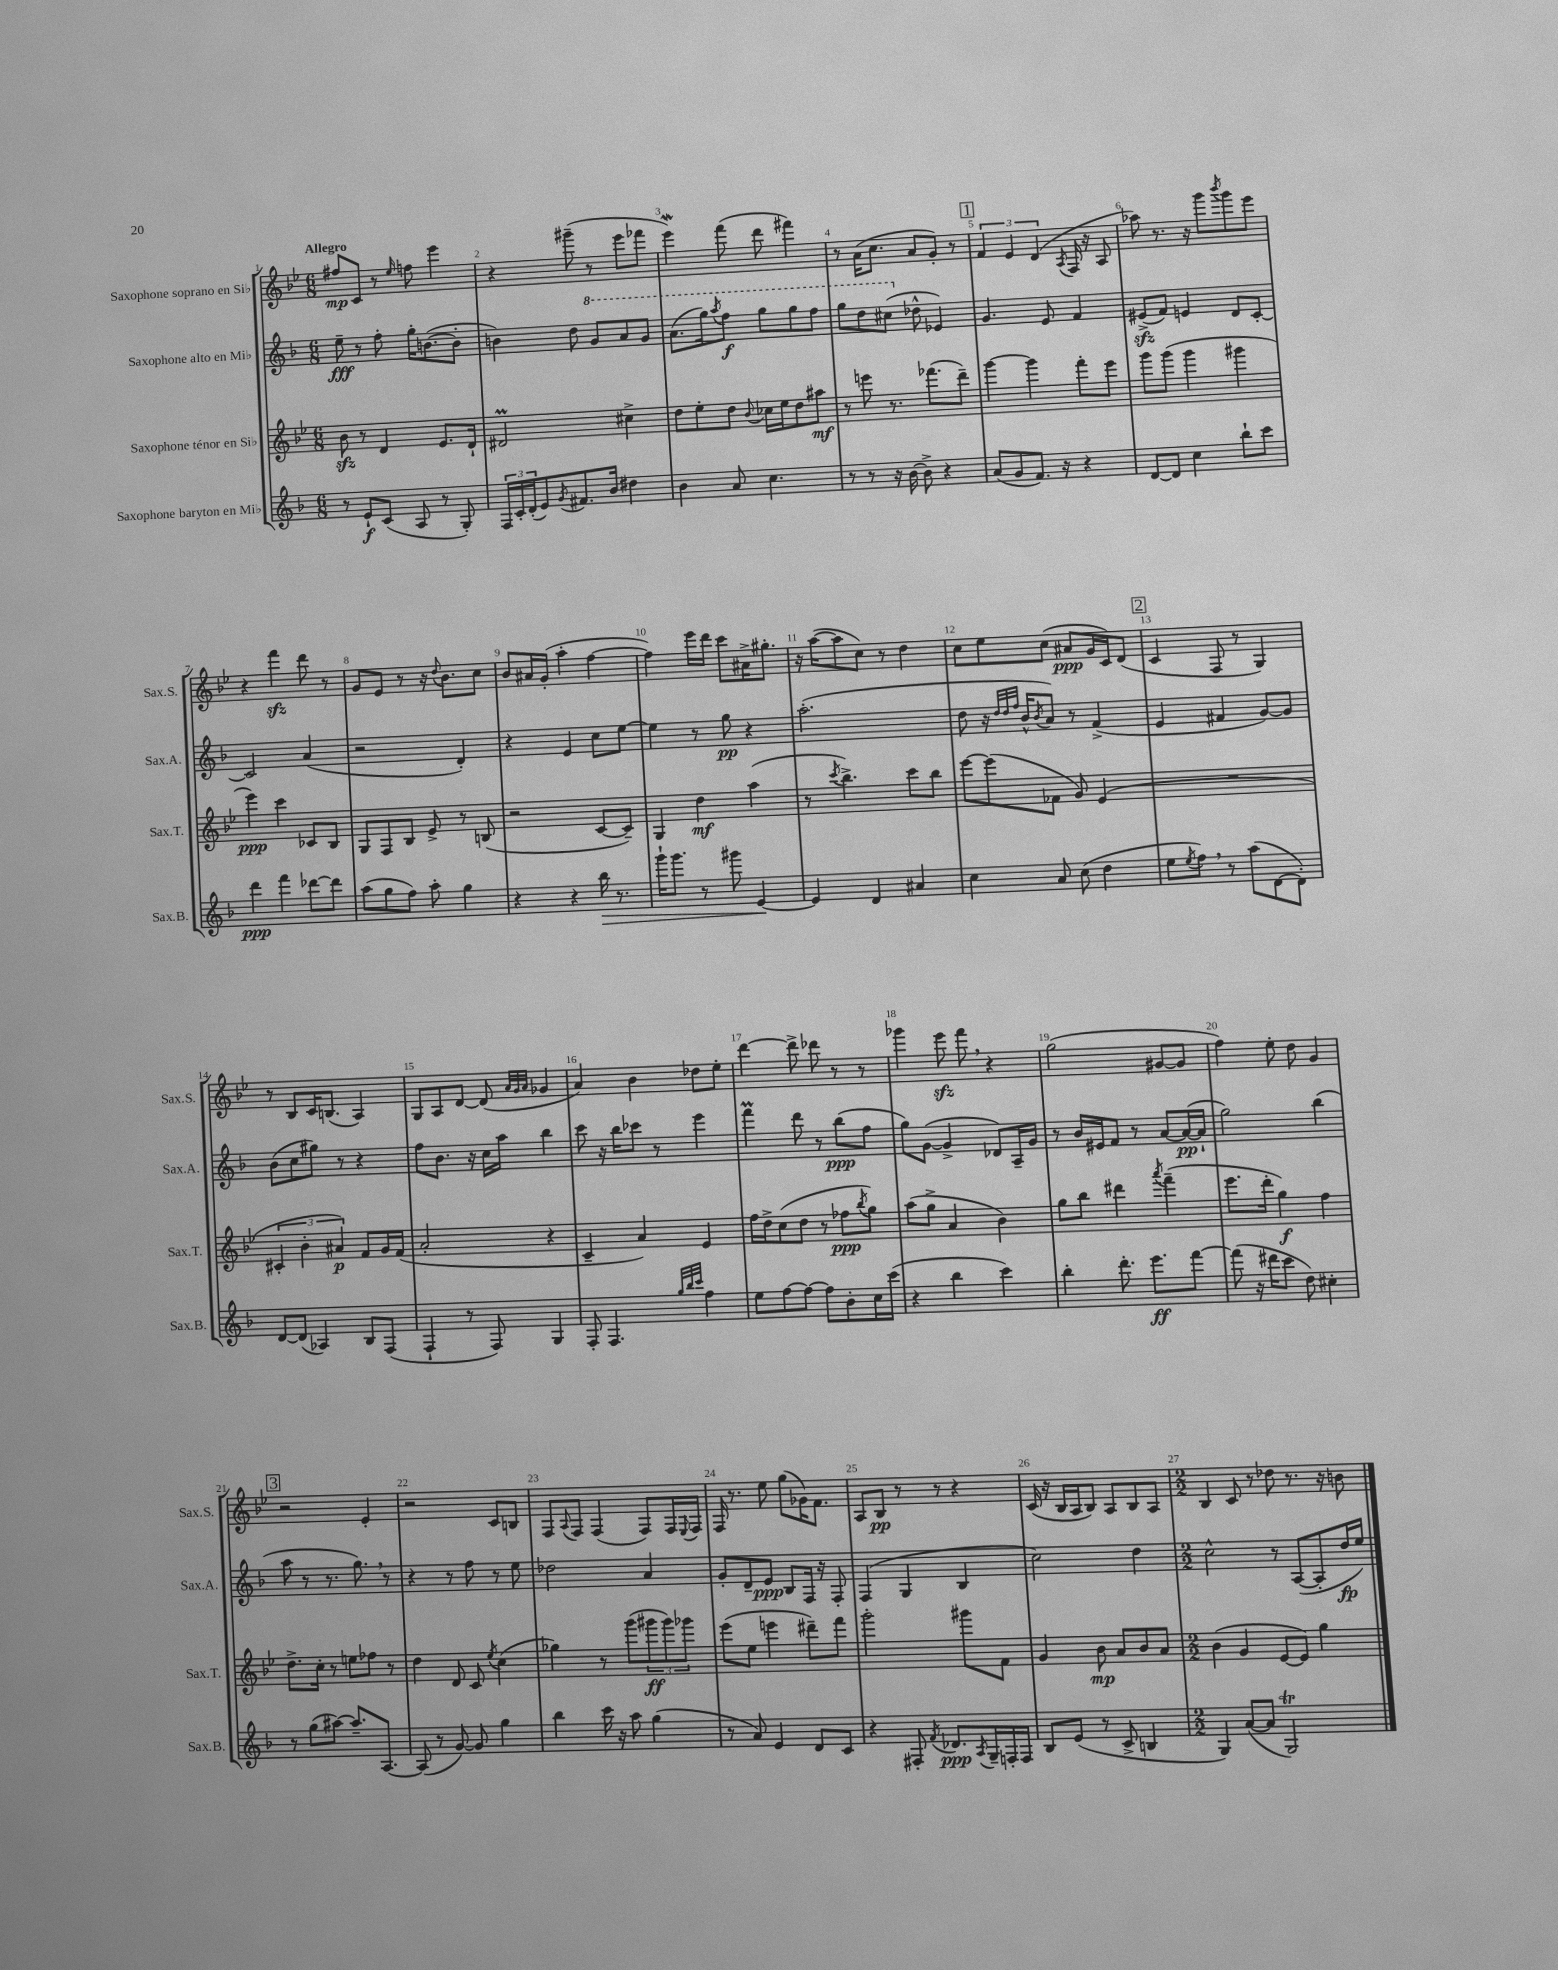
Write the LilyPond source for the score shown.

<<
\new StaffGroup <<
\new Staff = "s0" \with { instrumentName = "Saxophone soprano en Sib" shortInstrumentName = "Sax.S." } {
    \clef treble \key bes \major \numericTimeSignature \time 6/8 \tempo "Allegro"
    fis''8\mp c'8 r8 \grace { ees''16 } f''8 ees'''4 |
    r4 gis'''8--( r8 ees'''8 fes'''8 |
    ees'''4\mordent) f'''8( d'''8 fis'''4) |
    r8 a'16( c''8. a'8 g'8-.) r8 |
    \mark \markup { \box "1" } \tuplet 3/2 { f'4 ees'4 d'4( } \acciaccatura { a8 } f16 r16 a8 |
    aes''8) r8. r16 g'''8 \acciaccatura { bes'''8 } g'''8 ees'''8 |
    r4 f'''4\sfz d'''8 r8 |
    g'8 ees'8 r8 r16 \appoggiatura { d''8 } bes'8. c''8 |
    bes'8 ais'16 g'16-.( a''4-. f''4~ |
    f''4) ees'''16 d'''16 c'''8 ais'16-> gis''8.-. |
    r16 a''16~( a''8 c''8) r8 d''4 |
    c''8 ees''8 c''8( ais'8\ppp g'16 c'16) d'8( |
    \mark \markup { \box "2" } c'4 f8 r8 g4) |
    r8 bes8 c'16 b8.( a4) |
    g8 a8 d'8~ d'8( \grace { a'32 g'32 a'32 } ges'4 |
    a'4) bes'4 des''8 ees''8-. |
    d'''4~ d'''8-> des'''8 r8 r8 |
    ges'''4 ees'''8\sfz f'''8 \breathe r4 |
    g''2( gis'8~ gis'8 |
    f''4) ees''8-. d''8 g'4 |
    \mark \markup { \box "3" } r2 ees'4-. |
    r2 c'8 b8 |
    f8 \appoggiatura { a8 } f8 f4( f8) f16 \appoggiatura { ees8 } f16 |
    f16 r8. ees''8 g''8( ges'16) f'8. |
    a8 bes8\pp r8 r8 r4 |
    c'16( r16 bes16 a16 bes8) a8 bes8 a8 |
    \numericTimeSignature \time 2/2 bes4 c'8 r8 des''8 r8. r16 b'8 \bar "|." |
}
\new Staff = "s1" \with { instrumentName = "Saxophone alto en Mib" shortInstrumentName = "Sax.A." } {
    \clef treble \key f \major \numericTimeSignature \time 6/8
    e''8--\fff r8 f''8-. g''16-. b'8.~( b'8-. |
    b'4) d''8 \ottava #1 g''8 a''8 g''8 |
    a''8.( g'''16) \acciaccatura { a'''8 } f'''8\f g'''8 g'''8 f'''8 |
    g'''8 d'''8 cis'''8( \ottava #0 des''8-^ ees'4) |
    \mark \markup { \box "1" } g'4. e'8 f'4 |
    eis'8->\sfz( f'8) e'4 d'8 c'8~-. |
    c'2 a'4( |
    r2 d'4-.) |
    r4 e'4 c''8 e''8~ |
    e''4 r8 g''8\pp r4 |
    a''2.-.( |
    d''8 r16 \grace { d''32 d''32 f''32 } bes'16-^ \acciaccatura { bes'8 } a'8) r8 f'4->( |
    \mark \markup { \box "2" } e'4 fis'4 g'8~) g'8 |
    bes'8( c''8 gis''8) r8 r4 |
    f''8 bes'8. r16 c''16 a''16 bes''4 |
    c'''8 r16 bes''16 ces'''8 r8 e'''4 |
    f'''4\prall d'''8 r8 bes''8\ppp( f''8 |
    g''8) g'8~( g'4-> des'8) a16-- g'16 |
    r8 bes'16 eis'16 f'8 r8 a'8~ a'16~\pp( a'16-! |
    g''2) bes''4( |
    \mark \markup { \box "3" } a''8 r8 r8. g''8.) \breathe r8 |
    r4 r8 f''8 r8 e''8 |
    des''2 a'4 |
    g'8-. d'8-- e'8\ppp bes8 f16 r16 f8-. |
    f4( g4 bes4 |
    c''2) d''4 |
    \numericTimeSignature \time 2/2 c''2-^ r8 a8~( a8-. d''16\fp e''16) \bar "|." |
}
\new Staff = "s2" \with { instrumentName = "Saxophone ténor en Sib" shortInstrumentName = "Sax.T." } {
    \clef treble \key bes \major \numericTimeSignature \time 6/8
    bes'8\sfz r8 d'4 ees'8. d'16-! |
    dis'2\prall cis''4-> |
    d''8 ees''8-. d''8 \appoggiatura { bes'8 } ces''16 ees''16 d''8 ais''8\mf |
    r8 e'''8 r8. fes'''8.( d'''8--) |
    \mark \markup { \box "1" } g'''4~ g'''4 f'''8-. ees'''8 |
    g'''8 g'''8( g'''4 gis'''4 |
    ees'''4\ppp) c'''4 ces'8 bes8 |
    g8 f8 bes8 ees'8-> r8 b8( |
    r2 c'8~ c'8--) |
    g4 d''4\mf a''4( |
    r8 \acciaccatura { c'''8 } bes''4.->) c'''8 bes''8 |
    ees'''8~ ees'''8( fes'8 g'8) ees'4( |
    \mark \markup { \box "2" } R2. |
    \tuplet 3/2 { cis'4-. bes'4-. ais'4\p) } f'8 g'16 f'16( |
    a'2-. r4 |
    c'4-- a'4) ees'4 |
    f''16 d''16-> c''8( d''8 r8 fes''8\ppp \acciaccatura { bes''8 } g''8) |
    a''8( g''8-> a'4 bes'4) |
    g''8 bes''8 dis'''4 \acciaccatura { a'''8 } f'''4--( |
    ees'''8. d'''16-. g''4\f) f''4 |
    \mark \markup { \box "3" } d''8.-> c''16-. r8 e''8 fes''8 r8 |
    d''4 d'8 c'8 \acciaccatura { ees''8 } c''4( |
    ges''4) r8 g'''8( \tuplet 3/2 { gis'''8\ff gis'''8) ges'''8 } |
    ees'''8( ees''8 e'''4 dis'''8--) f'''8 |
    g'''2-. gis'''8 f'8 |
    g'4 bes'8\mp a'8 bes'8 a'8 |
    \numericTimeSignature \time 2/2 bes'4( g'4 ees'8~ ees'8) g''4 \bar "|." |
}
\new Staff = "s3" \with { instrumentName = "Saxophone baryton en Mib" shortInstrumentName = "Sax.B." } {
    \clef treble \key f \major \numericTimeSignature \time 6/8
    r8 e'8-!\f c'8( a8 r8 g8-.) |
    \tuplet 3/2 { f16 c'16-. d'16-.( } e'8) \acciaccatura { g'8 } fis'8. bes'16 dis''4 |
    bes'4 a'8 c''4. |
    r8 r8 r16 bes'16~ bes'8-> r4 |
    \mark \markup { \box "1" } a'8( g'8 f'8.) r16 r4 |
    d'8~ d'8 c''4 bes''8-! c'''8 |
    d'''4\ppp f'''4 des'''8~ des'''8 |
    a''8( g''8 f''8) a''8-. g''4 |
    r4 r4 bes''16\> r8. |
    g'''16-! g'''8. r8 gis'''8 e'4~\! |
    e'4 d'4 ais'4 |
    c''4 a'8 c''8( d''4 |
    \mark \markup { \box "2" } e''8 \acciaccatura { e''8 } f''8) \breathe r8 a''8( d'8~ d'8-.) |
    d'8~ d'8( aes4) bes8 f8( |
    f4-! r8 f8) g4 |
    f8-. f4. \grace { g''32 bes''32 c'''32 } f''4 |
    e''8 f''8~ f''8~ f''8 bes'8-. c''16 c'''16( |
    r4 bes''4 c'''4) |
    bes''4-. d'''8.-. e'''8.\ff f'''8~ |
    f'''8( r16 dis'''16 c'''8 d''8) cis''4-. |
    \mark \markup { \box "3" } r8 g''8( ais''8~) ais''8.-- a8.~ |
    a8( r8 g'8~) g'8 g''4 |
    bes''4 c'''16 r16 a''8 g''4( |
    r8 a'8) e'4 d'8 c'8 |
    r4 fis8-. \acciaccatura { f'8 } des'8.\ppp \acciaccatura { a8 } g16-- f16-. f16 |
    bes8 e'8( r8 c'8-> b4 |
    \numericTimeSignature \time 2/2 g4) a'8~( a'8 g2\trill) \bar "|." |
}
>>
>>
\layout { \context { \Score \override BarNumber.break-visibility = ##(#f #t #t) barNumberVisibility = #all-bar-numbers-visible } }
